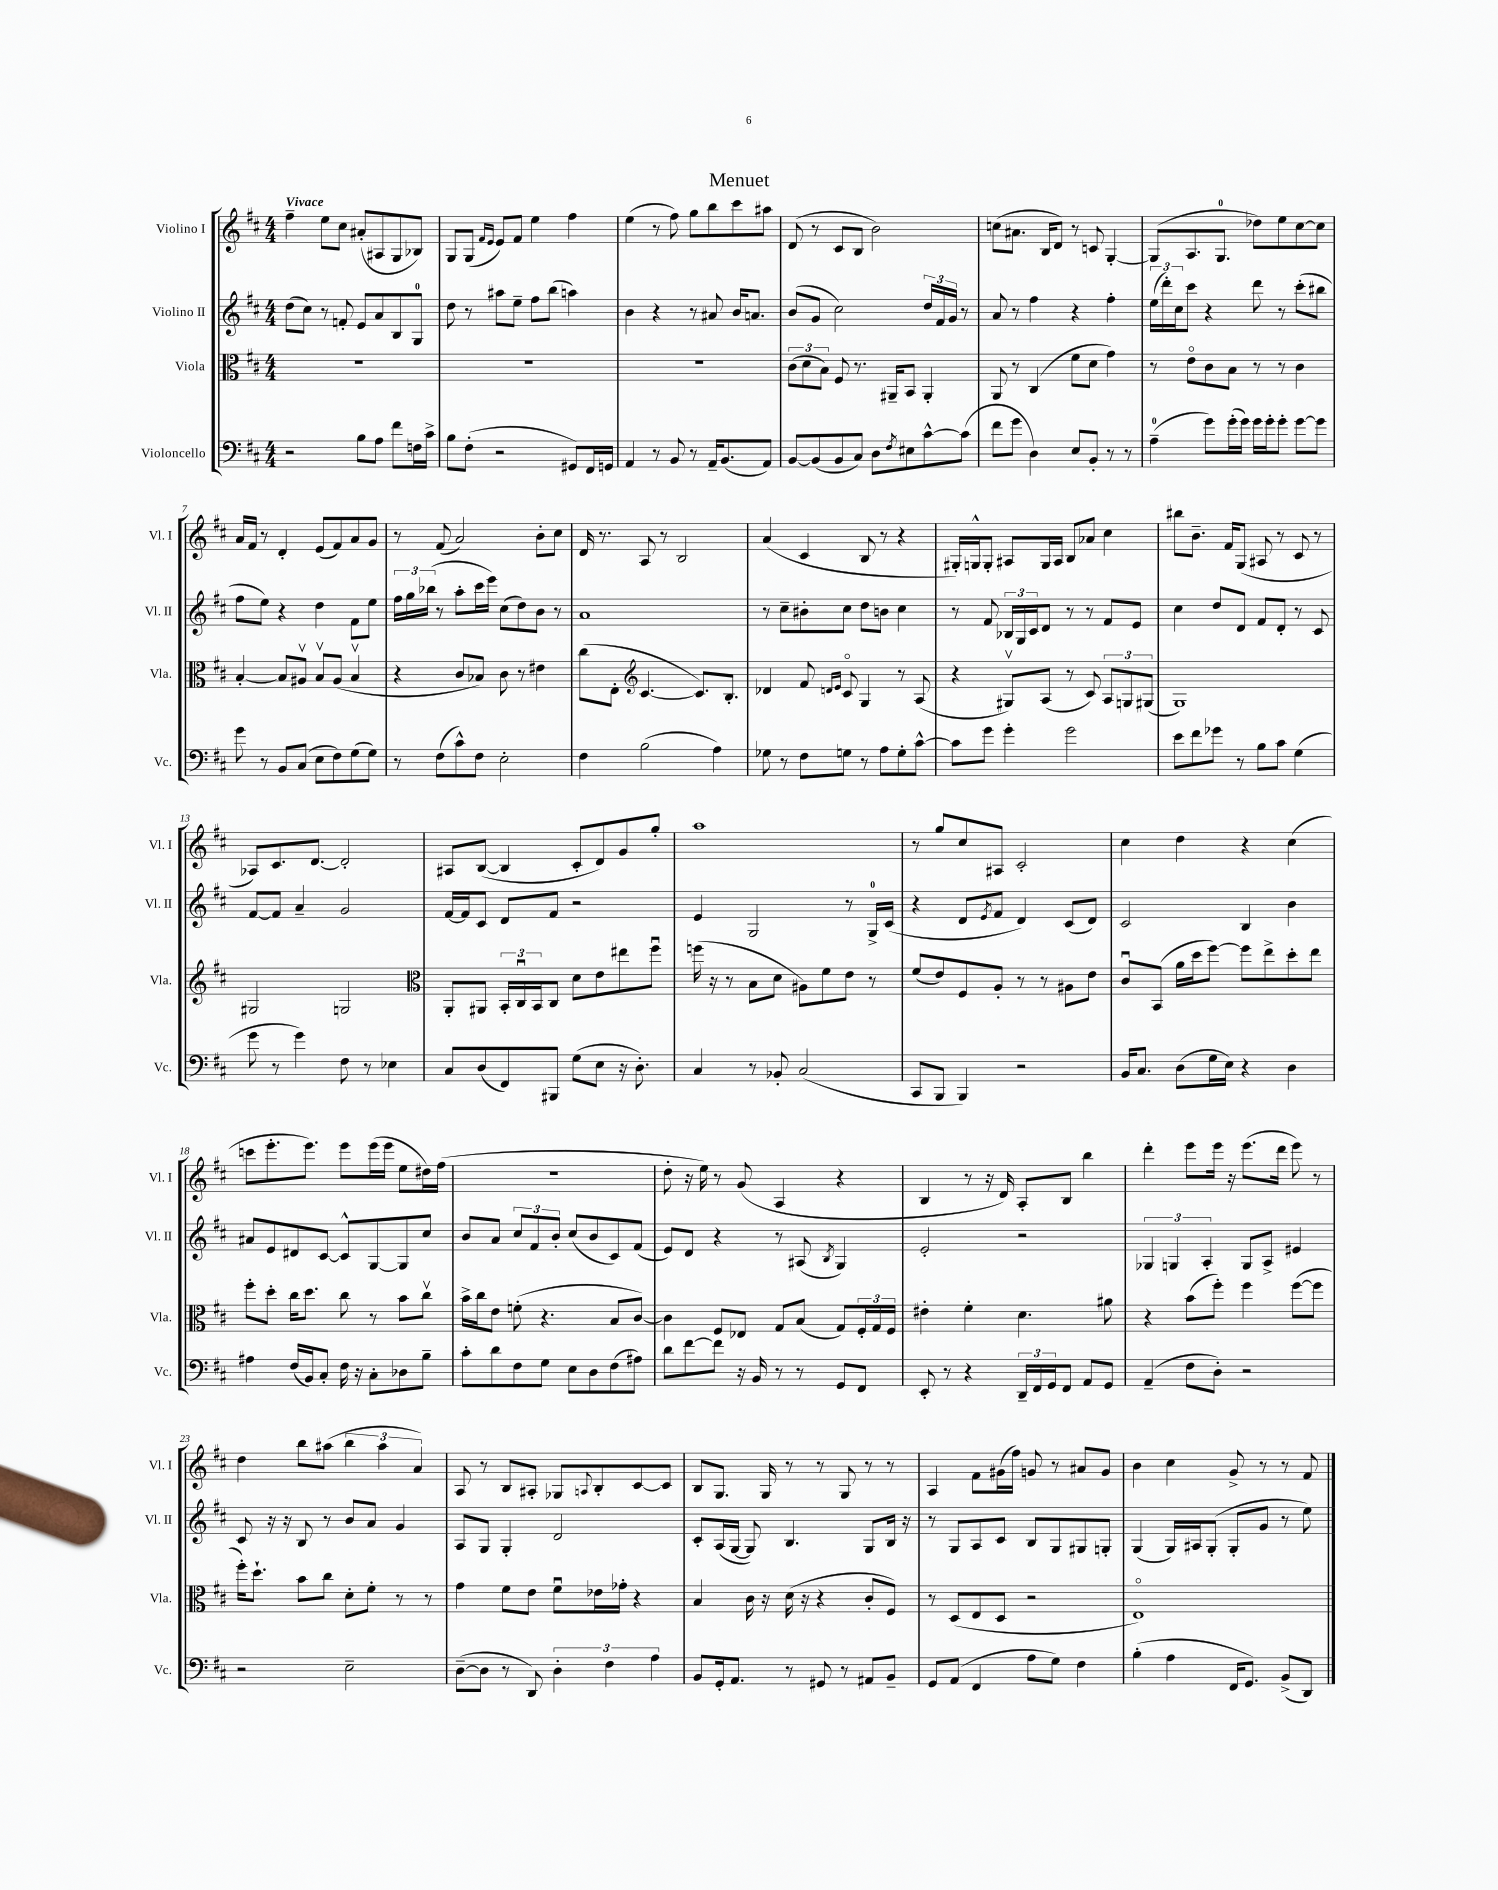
\header { title = "Menuet" }
<<
\new StaffGroup <<
\new Staff = "s0" \with { instrumentName = "Violino I" shortInstrumentName = "Vl. I" } {
    \clef treble \key d \major \numericTimeSignature \time 4/4 \tempo "Vivace"
    fis''4-- e''8 cis''8 ais'8-.( ais8 g8 bes8) |
    g8 g8( \grace { fis'16 e'16 } e'8) fis'8 e''4 fis''4 |
    e''4( r8 fis''8) g''8 b''8 cis'''8 ais''8 |
    d'8( r8 cis'8 b8 b'2) |
    c''8( ais'8. b16 d'8) r8 c'8 g4~-. |
    g8( a8. g8.-0 des''8) e''8 cis''8~ cis''8 |
    a'16 fis'16 r8 d'4-. e'8( fis'8) a'8 g'8 |
    r8 fis'8( a'2) b'8-. cis''8 |
    d'16 r8. a8 r8 b2 |
    a'4( cis'4 b8 r8 r4 |
    gis16-.) g16-^ g8-. ais8 g16 ais16 b8 aes'8 cis''4 |
    bis''8 b'8.-- fis'16 g8( ais8 r8 cis'8 r8 |
    aes8) cis'8. d'8.~ d'2-. |
    ais8 b8~( b4 cis'8-. d'8) g'8 g''8-. |
    a''1 |
    r8 g''8 cis''8 ais8 cis'2-. |
    cis''4 d''4 r4 cis''4( |
    c'''8 e'''8.-. e'''8.) e'''8 e'''16( e'''16 e''8 dis''16) fis''16( |
    R1 |
    d''8-. r16 e''16) r8 g'8( a4 r4 |
    b4 r8 r16 d'16) a8-. b8 b''4 |
    d'''4-. e'''8 e'''16 r16 e'''8.( d'''16 e'''8) r8 |
    d''4 b''8 ais''8( \tuplet 3/2 { b''4 ais''4 a'4) } |
    a8 r8 b8 ais8-. ges8 \appoggiatura { a8 } b8-. cis'8~ cis'8 |
    b8 g8. g16 r8 r8 g8 r8 r8 |
    a4 fis'8 gis'16( fis''16) g'8 r8 ais'8 g'8 |
    b'4 cis''4 g'8-> r8 r8 fis'8 \bar "|." |
}
\new Staff = "s1" \with { instrumentName = "Violino II" shortInstrumentName = "Vl. II" } {
    \clef treble \key d \major \numericTimeSignature \time 4/4
    d''8( cis''8) r8 f'8-. e'8 a'8 b8 g8-0 |
    d''8 r8 ais''8 e''8-- fis''8 b''8( a''4) |
    b'4 r4 r8 ais'8 b'16 a'8. |
    b'8( g'8 cis''2) \tuplet 3/2 { d''16 fis'16 g'16 } r8 |
    a'8 r8 fis''4 r4 fis''4-. |
    \tuplet 3/2 { e''16( d'''16-.) cis''16 } cis'''8 r4 d'''8 r8 cis'''8-.( bis''8 |
    fis''8 e''8) r4 d''4 fis'8 e''8 |
    \tuplet 3/2 { fis''16 g''16 bes''16( } r8 a''8-. cis'''16 e'''16) cis''8( d''8) b'8 r8 |
    a'1 |
    r8 cis''8-- bis'8-. cis''8 d''8 b'8 cis''4 |
    r8 fis'8 \tuplet 3/2 { bes16 g16 cis'16 } d'8 r8 r8 fis'8 e'8 |
    cis''4 d''8 d'8 fis'8 d'8-. r8 cis'8 |
    fis'8~ fis'8 a'4-- g'2 |
    fis'16~ fis'16 cis'8 d'8 fis'8 r2 |
    e'4 g2 r8 g16-0-> cis'16( |
    r4 d'8 \acciaccatura { e'8 } fis'8 d'4) cis'8( d'8) |
    cis'2 b4 b'4 |
    ais'8 e'8 dis'8 cis'8~ cis'8-^ g8~ g8 cis''8 |
    b'8 a'8 \tuplet 3/2 { cis''8 fis'8 b'8-. } cis''8( b'8 cis'8) fis'8( |
    e'8) d'8 r4 r8 ais8( \acciaccatura { b8 } g4) |
    e'2-. r2 |
    \tuplet 3/2 { ges4 g4 a4-. } g8 a8-> eis'4 |
    cis'8 r16 r16 b8 r8 b'8 a'8 g'4 |
    a8 g8 g4-. d'2 |
    cis'8-. a16( g16~ g8) b4. g8 b16 r16 |
    r8 g8 a8 cis'8 b8 g8 gis8 g8-. |
    g4( g16) ais16 g8-.( g8-. g'8 r8 e''8) \bar "|." |
}
\new Staff = "s2" \with { instrumentName = "Viola" shortInstrumentName = "Vla." } {
    \clef alto \key d \major \numericTimeSignature \time 4/4
    R1 |
    R1 |
    R1 |
    \tuplet 3/2 { cis'8( d'8 b8) } fis8 r8. ais,16-- b,8 ais,4-. |
    a,8 r8 cis4( fis'8 d'8 g'4) |
    r8 e'8\flageolet cis'8 b8 r8 r8 cis'4 |
    b4~-. b8 ais8\upbow b8\upbow ais8( b4\upbow |
    r4 cis'8 bes8) cis'8 r8 eis'4 |
    cis''8( e8-. \clef treble cis'4.~ cis'8.) b8.-. |
    des'4 fis'8 \grace { d'16 e'16 } cis'8\flageolet g4 r8 a8( |
    r4 gis8\upbow) a8( r8 cis'8) \tuplet 3/2 { a8 g8 gis8( } |
    g1) |
    gis2 g2 |
    \clef alto a,8-. ais,8 \tuplet 3/2 { b,16-. cis16\downbow b,16 } cis8 d'8 e'8 eis''8 fis''8\downbow |
    f''16( r16 r8 b8 d'8 ais8) fis'8 e'8 r8 |
    fis'8( e'8) fis8 a8-. r8 r8 ais8 e'8 |
    cis'8\downbow b,8( a'16 d''16 fis''8~) fis''8 e''8-> d''8-. e''8 |
    fis''8-. d''8-. cis''16 d''8. cis''8 r8 b'8 cis''8\upbow |
    b'16-> cis''16 e'8 f'8-.( r4. b8 cis'8~) |
    cis'4 fis8 ees8 g8 b8( g8) \tuplet 3/2 { fis16-. g16 fis16 } |
    eis'4-. fis'4-. d'4. ais'8 |
    r4 b'8( fis''8-.) fis''4 fis''8~( fis''8 |
    fis''16-.) d''8.-! b'8 cis''8 d'8-. fis'8-. r8 r8 |
    g'4 fis'8 e'8 fis'8\downbow ees'16 ges'16-. r4 |
    b4 cis'16 r16 d'16( r16 r4 cis'8-. fis8) |
    r8 d8( e8 d8 r2 |
    e1\flageolet) \bar "|." |
}
\new Staff = "s3" \with { instrumentName = "Violoncello" shortInstrumentName = "Vc." } {
    \clef bass \key d \major \numericTimeSignature \time 4/4
    r2 b8 a8 fis'8 f16 cis'16-> |
    b8 fis8-.( r2 gis,8) fis,16 g,16 |
    a,4 r8 b,8 r8 a,16-- b,8.( a,8) |
    b,8~ b,8( b,8 cis8) d8 \acciaccatura { fis8 } eis8 cis'8~-^ cis'8( |
    fis'8 g'8 d4) e8 b,8-. r8 r8 |
    a4-0--( g'8) g'16-.( g'16) g'16 g'16-. g'8-. g'8~ g'8 |
    g'8 r8 b,8 cis8( e8 fis8) g8( g8) |
    r8 fis8( cis'8-^) fis8 e2-. |
    fis4 b2( a4) |
    ges8 r8 fis8 g8 r8 a8 g8-. cis'8~-^ |
    cis'8 g'8 g'4-. g'2 |
    e'8 fis'8 ges'8 r8 b8 cis'8 g4( |
    g'8 r8 g'4) fis8 r8 ees4 |
    cis8 d8( fis,8) bis,,8 g8( e8 r16 d8.-.) |
    cis4 r8 bes,8-. cis2( |
    cis,8 b,,8 b,,4) r2 |
    b,16 cis8. d8( g16 e16) r4 d4 |
    ais4 fis16( b,16) cis8-. fis16 r16 cis8-. des8 b8-- |
    cis'8-. d'8 fis8 g8 e8 d8 fis8( ais8) |
    d'8 fis'8~ fis'8 r16 b,16 r8 r8 g,8 fis,8 |
    e,8-. r8 r4 \tuplet 3/2 { d,16-- fis,16 g,16 } fis,8 a,8 g,8 |
    a,4--( fis8 d8-.) r2 |
    r2 e2-- |
    d8~--( d8 r8 d,8) \tuplet 3/2 { d4-. fis4 a4 } |
    b,8 g,16-. a,8. r8 gis,8 r8 ais,8 b,8-- |
    g,8 a,8( fis,4 a8 g8) fis4 |
    b4-.( a4 fis,16 g,8.) b,8->( d,8) \bar "|." |
}
>>
>>
